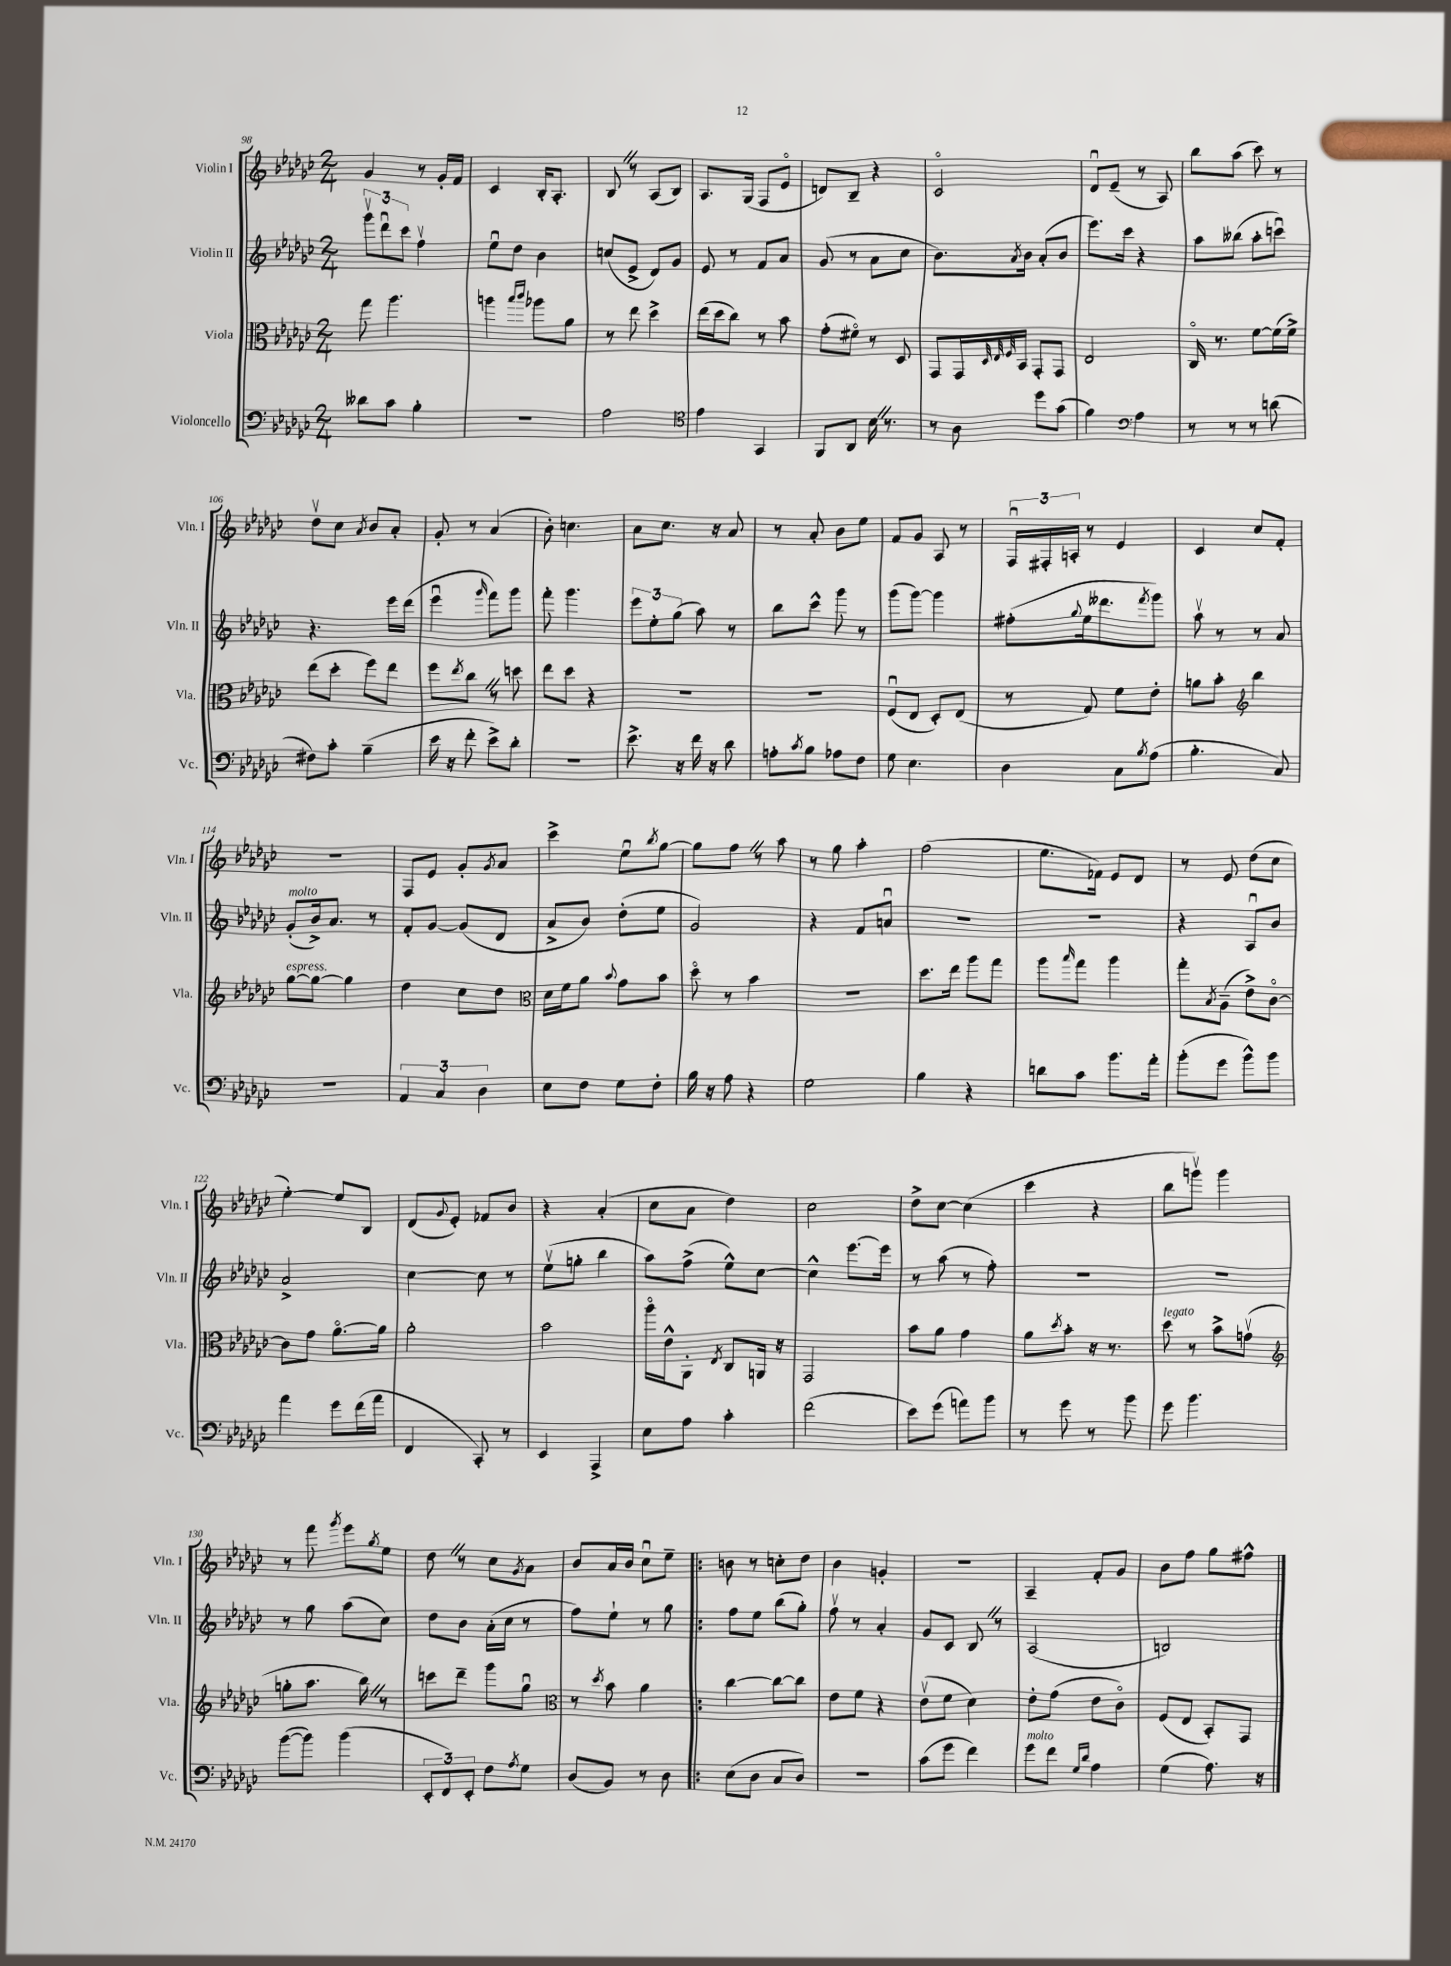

**kern	**kern	**kern	**kern
*part4	*part3	*part2	*part1
*staff4	*staff3	*staff2	*staff1
*I"Violoncello	*I"Viola	*I"Violin II	*I"Violin I
*I'Vc.	*I'Vla.	*I'Vln. II	*I'Vln. I
*clefF4	*clefC3	*clefG2	*clefG2
*k[b-e-a-d-g-c-]	*k[b-e-a-d-g-c-]	*k[b-e-a-d-g-c-]	*k[b-e-a-d-g-c-]
*M2/4	*M2/4	*M2/4	*M2/4
=98	=98	=98	=98
8d--X\L	8gg-\	12ggg-v\L	4g-/
.	.	12ddd-u\	.
8c-\J	4.aa-\	.	.
.	.	12ccc-\J	.
4B-'\	.	4ffv\	8r
.	.	.	16g-'/LL
.	.	.	16f/JJ
=99	=99	=99	=99
2r	4aan\	8ee-u\L	4c-/
.	.	8dd-\J	.
.	16qqbb-/LL	.	.
.	16qqccc-/JJ	.	.
.	8aa-X\L	4b-\	16B-'/KL
.	.	.	8.A-'/J
.	8a-\J	.	.
=100	=100	=100	=100
2A-\	8r	(8ccn/L	8B-Z/
.	8ee-\	8e-^/J	8r
.	4dd-^\	8d-/L)	(8A-/L
.	.	8g-/J	8B-/J)
=101	=101	=101	=101
*clefC4	*	*	*
4e-\	(16ee-\LL	8e-/	8.A-/L
.	16dd-\J	.	.
.	8cc-\J)	8r	.
.	.	.	(16G-/Jk
4GG-/	8r	8f/L	8F/L
.	8b-\	8a-/J	8e-/J
=102	=102	=102	=102
8FF/L	(8g-'\L	(8g-/	8dn/L)
8AA-/J	8f#X\J)	8r	8B-~/J
16B-Z\	8r	8a-\L	4r
8.r	.	.	.
.	8D-/	8cc-\J	.
=103	=103	=103	=103
8r	8GG-/L	8.b-\L)	2c-/
8A-\	16GG-/L	.	.
.	32qqD-/	.	.
.	32qqE-/	.	.
.	32qqF/	8qa-/	.
.	16BB-/JJ	16b-\Jk	.
8dd-\L	8GG-'/L	(8a-'/L	.
(8g-\J	8GG-/J	8b-/J	.
=104	=104	=104	=104
4f\)	2E-/	8.eee-\L)	8d-u/L
.	.	.	(8e-~/J
.	.	16ccc-\Jk	.
*clefF4	*	*	*
4A-\	.	4r	8r
.	.	.	8A-/)
=105	=105	=105	=105
8r	16C-/	8aa-\L	8bb-\L
.	8.r	.	.
8r	.	(8bb--X\J	(8aa-\J
8r	[8f\L	8aa-'\L	8ccc-\)
(8dn\	(16f\L]	8cccnu\J)	8r
.	16f^\JJ)	.	.
!!LO:LB:g=z
=106	=106	=106	=106
8F#X\L)	(8ee-\L	4.r	8dd-v\L
8c-'\J	8dd-'\J	.	8cc-\J
.	.	.	8qa-/
(4B-~\	8ff\L)	.	8b-/L
.	8ee-\J	16eee-\LL	8a-'/J
.	.	(16ddd-\JJ	.
=107	=107	=107	=107
16e-\	8ff\L	4eee-u\	8g-'/
16r	.	.	.
.	8qee-/	.	.
8f'\	8cc-Z\J	.	8r
.	.	16qqggg-/	.
8e-^\L)	8r	8fff\L)	(4a-/
8d-'\J	8ddn\	8ggg-\J	.
=108	=108	=108	=108
2r	8ee-\L	8fff'\	8b-'\)
.	8dd-\J	4.ggg-\	4.ccn\
.	4r	.	.
=109	=109	=109	=109
8.e-^\	2r	12eee-\L	8a-\L
.	.	12ee-'\	.
.	.	.	8.cc-\J
.	.	(12gg-\J	.
16r	.	.	.
16f\	.	8aa-\)	.
16r	.	.	16r
8d-\	.	8r	8a-/
=110	=110	=110	=110
8An'\L	2r	8bb-\L	8r
8qc-/	.	.	.
8B-\J	.	8ccc-^^\J	8a-'/
8A-X\L	.	8ggg-\	8b-\L
8F\J	.	8r	8ee-\J
=111	=111	=111	=111
8G-\	(8Fu/L	(8ggg-\L	8f/L
4.E-\	8E-/J	[8ggg-\J)	8g-/J
.	8D-'/L)	4ggg-\]	8A-/
.	(8E-/J	.	8r
=112	=112	=112	=112
4D-\	8r	(8ff#X'\L	24Fu/LL
.	.	.	24F#X'/
.	.	.	24An'/JJ
.	.	8qqgg-/	.
.	8G-/)	16ee-\k	8r
.	.	8.ddd--X\	.
8C-\L	8f\L	.	4e-/
8qB-/	.	8qfff/	.
(8A-\J	8e-'\J	8ggg-\J)	.
=113	=113	=113	=113
4.B-'\	8an\L	8aa-v\	4c-/
.	8b-'\J	8r	.
*	*clefG2	*	*
.	4bb-\	8r	8cc-/L
8C-/)	.	8a-/	8f'/J
!!LO:LB:g=z
=114	=114	=114	=114
!	!	!LO:TX:a:i:t=molto	!
!	!LO:TX:a:i:t=espress.	!	!
2r	[8gg-\L	(8g-'/L	2r
.	8gg-\J_	16b-^/k)	.
.	.	8.a-/J	.
.	4gg-\]	.	.
.	.	8r	.
=115	=115	=115	=115
6AA-/	4dd-\	8f'/L	8F/L
.	.	[8g-/J	8e-/J
6C-/	.	.	.
.	8cc-\L	(8g-/L]	8g-'/L
6D-\	.	.	.
.	.	.	8qg-/
.	8dd-\J	8d-/J	8a-/J
=116	=116	=116	=116
*	*clefC3	*	*
8E-\L	16d-\LL	8a-^/L	4ccc-^\
.	16f\J	.	.
8F\J	8a-\J	8b-/J)	.
.	8qqb-/	.	.
8G-\L	8g-\L	(8dd-'\L	8ee-u\L
.	.	.	8qbb-/
8F'\J	8b-\J	8ee-\J	[8gg-\J
=117	=117	=117	=117
16B-\	8dd-\	2g-/)	8gg-\L]
16r	.	.	.
8A-\	8r	.	8ffZ\J
4r	4b-\	.	8r
.	.	.	8aa-\
=118	=118	=118	=118
2G-\	2r	4r	8r
.	.	.	8gg-\
.	.	8f/L	4aa-'\
.	.	8anu/J	.
=119	=119	=119	=119
4B-\	8.dd-\L	2r	(2ff\
.	16ee-\Jk	.	.
4r	8aa-\L	.	.
.	8gg-\J	.	.
=120	=120	=120	=120
8dn\L	8aa-\L	2r	8.ee-\L
.	16qqbb-/	.	.
8c-\J	8gg-\J	.	.
.	.	.	16f-X\Jk)
8.b-\L	4aa-\	.	8e-/L
.	.	.	8d-/J
16a-'\Jk	.	.	.
=121	=121	=121	=121
(8b-'\L	8gg-'\L	4r	8r
.	8qB-/	.	.
8g-\J	(8A-~\J	.	8e-/
8b-^^\L)	8e-^\L)	8A-u/L	(8dd-\L
8b-\J	[8c-\J	8b-/J	8cc-\J
!!LO:LB:g=z
=122	=122	=122	=122
4a-\	8c-\L]	2a-^/	[4ee-'\)
.	8g-\J	.	.
8g-\L	[8.a-\L	.	8ee-/L]
(16f\L	.	.	8B-/J
16a-\JJ	16a-\Jk]	.	.
=123	=123	=123	=123
4FF/	2a-'\	[4cc-\	(8d-/L
.	.	.	8qqg-/
.	.	.	8e-'/J)
8CC-'/)	.	8cc-\]	8f-X/L
8r	.	8r	8b-/J
=124	=124	=124	=124
4EE-/	2b-\	(8ee-v\L	4r
.	.	8ggn'\J	.
4AAA-^/	.	4bb-\	(4a-'/
=125	=125	=125	=125
8E-\L	16aa-\LL	8aa-\L)	8cc-\L
.	16e-^^\J	.	.
8A-\J	8AA-'\J	(8ff^\J	8a-\J
.	8qE-/	.	.
4c-'\	8C-/L	8ee-^^\L)	4dd-\)
.	16AAn/Jk	[8cc-\J	.
.	16r	.	.
=126	=126	=126	=126
(2f\	2GG-/	4cc-^^\]	2cc-\
.	.	[8.eee-\L	.
.	.	16eee-\Jk]	.
=127	=127	=127	=127
8e-\L)	8b-\L	8r	8dd-^\L
(8g-\J	8a-\J	(8aa-\	[8cc-\J
8an\L)	4g-\	8r	(4cc-\]
8b-\J	.	8ff'\)	.
=128	=128	=128	=128
8r	8a-\L	2r	4ccc-\
.	8qdd-/	.	.
8g-\	8b-'\J	.	.
8r	16r	.	4r
.	8.r	.	.
8b-\	.	.	.
=129	=129	=129	=129
!	!LO:TX:a:i:t=legato	!	!
8g-\	8dd-\	2r	8bb-\L
4.b-\	8r	.	8gggnv\J)
.	8b-^\L	.	4ggg\
.	(8gnv\J	.	.
!!LO:LB:g=z
=130	=130	=130	=130
*	*clefG2	*	*
([8b-\L	8ggn'\L	8r	8r
8b-\J])	8.aa-\J	8gg-\	8fff\
.	.	.	8qggg-/
(4b-\	.	(8aa-\L	8eee-\L
.	16bb-Z\)	.	.
.	.	.	8qgg-/
.	8r	8cc-\J)	8ee-\J
=131	=131	=131	=131
12EE-'/L	8cccn\L	8dd-\L	8dd-Z\
12FF/)	.	.	.
.	8ddd-~\J	8b-\J	8r
12EE-'/J	.	.	.
8F\L	8ggg-\L	(16a-'\LL	8cc-\L
.	.	16cc-\JJ	.
8qA-/	.	.	8qg-/
8G-\J	8gg-u\J	8r	8a-\J
=132	=132	=132	=132
*	*clefC3	*	*
(8D-/L	8r	8ff\L)	8b-/L
.	8qdd-/	.	.
8BB-/J)	8b-\	8ee-`\J	16a-/L
.	.	.	16b-/JJ
8r	4a-\	8r	8cc-u\L
8D-\	.	8gg-\	8ee-~\J
=133!|:	=133!|:	=133!|:	=133!|:
(8E-\L	[4cc-\	8ff\L	8bn\
8D-\J	.	8ee-\J	8r
8C-/L	8cc-\L_	(8bb-\L	8ccn'\L
8D-/J)	8cc-\J]	8gg-'\J)	8dd-\J
=134	=134	=134	=134
2r	8e-\L	8ffv\	4b-\
.	8f\J	8r	.
.	4r	4a-'/	4gn'/
=135	=135	=135	=135
(8c-\L	(8e-v\L	8g-/L	2r
8g-\J	8f\J	8c-/J	.
4f\)	4d-\)	8B-Z/	.
.	.	8r	.
=136	=136	=136	=136
!LO:TX:a:i:t=molto	!	!	!
8g-\L	8e-'\L	(2A-/	4A-~/
8f\J	(8g-\J	.	.
16qqG-/LL	.	.	.
16qqd-/JJ	.	.	.
4A-\	8e-\L	.	8f'/L
.	8c-\J)	.	8g-/J
=137	=137	=137	=137
(4G-\	(8F/L	2Bn/)	8b-\L
.	8E-/J	.	8ff\J
8.A-\)	8BB-'/L)	.	8gg-\L
.	8GG-/J	.	8ff#X^^\J
16r	.	.	.
==	==	==	==
*-	*-	*-	*-
